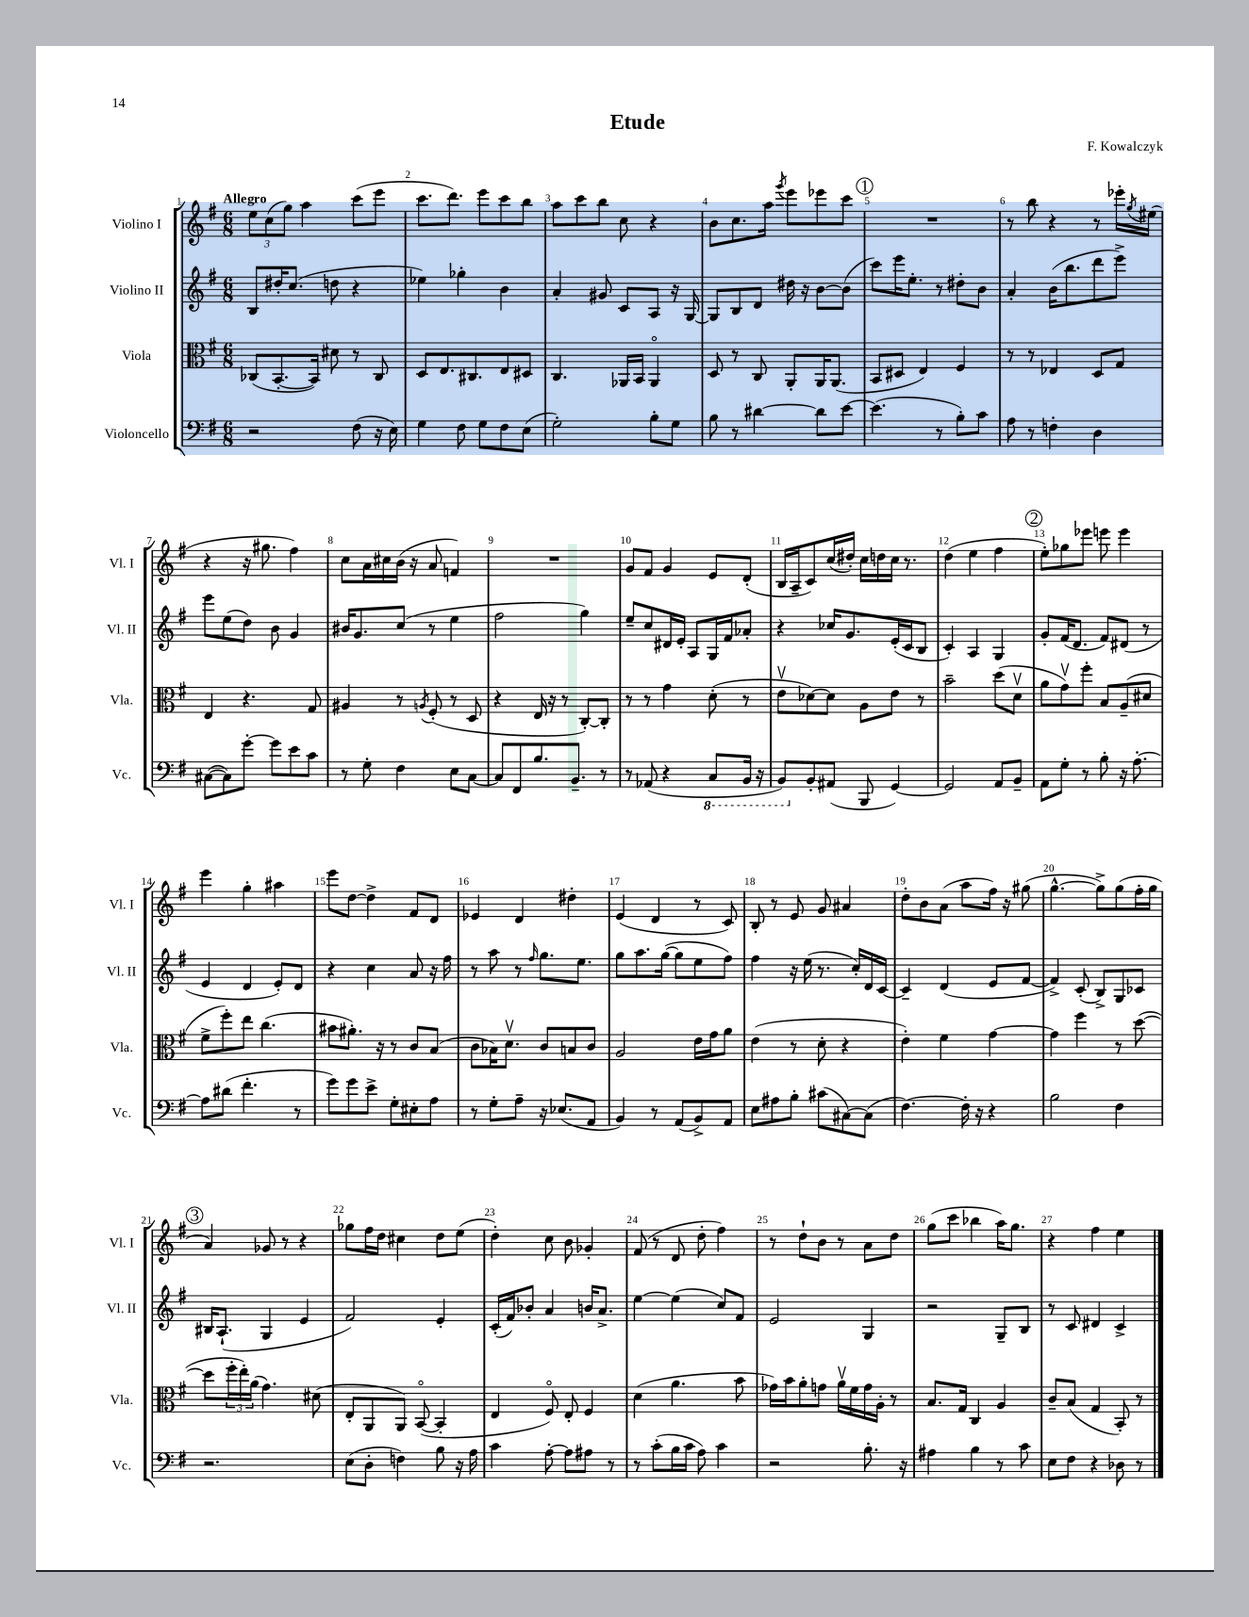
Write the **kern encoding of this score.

**kern	**kern	**kern	**kern
*staff4	*staff3	*staff2	*staff1
*clefF4	*clefC3	*clefG2	*clefG2
*k[f#]	*k[f#]	*k[f#]	*k[f#]
*M6/8	*M6/8	*M6/8	*M6/8
2r	(8C-	8B	12ee
.	.	.	(12cc
.	[8.BB'	16dd#'	.
.	.	.	12gg)
.	.	(8.cc	.
.	.	.	4aa
.	16BB])	.	.
.	8d#	8dd	.
(8F#	8r	4r	(8ccc
16r	8C-	.	8eee
16E)	.	.	.
=	=	=	=
4G	8D	4ee-)	8.ccc
.	8.E	.	.
.	.	.	8.ddd)
8F#	.	4gg-'	.
.	8.C#	.	.
8G	.	.	8eee
8F#	8E	4b	8ccc
(8E	8D#	.	8bb
=	=	=	=
2G')	4.C	4a'	8aa
.	.	.	8ccc
.	.	8g#	8bb
.	16AA-	8c	8cc
.	16BB	.	.
8B'	4AA-o	8A	4r
8G	.	16r	.
.	.	[16G	.
=	=	=	=
8B	8D	8G]	8b
8r	8r	8B	8.cc
[4d#	8C	8d	.
.	.	.	16aa
.	.	.	8qggg
.	8AA'	16dd#	8eee
.	.	16r	.
8d#]	16AA	[8b	8eee-
.	(8.AA	.	.
[8e	.	(8b]	8ccc
=	=	=	=
(4.e]	8BB	8ccc)	2.r
.	8D#	16eee	.
.	.	8.ee'	.
.	4E)	.	.
8r	.	8r	.
8B')	4F#	8dd#'	.
8c	.	8b	.
=	=	=	=
8A	8r	4a'	8r
8r	8r	.	8bb
4F'	4E-	(16b	4r
.	.	8.bb	.
4D	8D	8ddd	8r
.	8G	8eee^)	16eee-'
.	.	.	8qgg
.	.	.	(16ee#
=	=	=	=
([8C#	4E	8eee	4r
8C#])	.	(8ee	.
[8g'	4.r	8dd)	16r
.	.	.	8.gg#
8g]	.	8b	.
8e	.	4g	4ff#)
8c	8G	.	.
=	=	=	=
8r	4A#	16b#	8cc
.	.	8.g	.
8G'	.	.	16a
.	.	.	16cc#
4F#	8r	(8cc	(16b
.	.	.	16r
.	8qA	.	.
.	(8F#'	8r	8a
8E	8r	4ee	4f)
[8C	8D	.	.
=	=	=	=
8C]	4r	2ff#	2.r
8FF#	.	.	.
8.B	16E	.	.
.	16r	.	.
.	8r	.	.
8.BB~	.	.	.
.	[8C')	4gg)	.
8r	8C']	.	.
=	=	=	=
8r	8r	8ee~	8g
(8AA-	8r	8cc	8f#
4r	4g	16d#	4g
.	.	16e'	.
.	.	8A	.
8CC	(8d'	16G	8e
.	.	16f#	.
16BBB	8r	8a-'	(8d'
16r	.	.	.
=	=	=	=
8BBB)	8ev	4r	16B
.	.	.	16A~
8BB'	[8d-)	.	8c)
(8AA#	8d-]	16cc-	(16cc
.	.	8.g	16dd#')
8BBB	8A	.	16cc
.	.	.	16dd
[4GG)	8e	(16e'	16cc
.	.	16c	8.r
.	8r	8B	.
=	=	=	=
2GG]	2b~	4c')	(4dd
.	.	4A	4ee
8AA	(8dd	4G	4ff#
8BB~	8dv	.	.
=	=	=	=
8AA	8a	8g'	8ee')
8G'	8gv)	(16f#	8gg-
.	.	8.d	.
8r	8ff#'	.	8eee-
8B'	8B	8f#)	8eee
16r	(8A~	(8d#	4eee
[8.A'	.	.	.
.	8d#	8r	.
=	=	=	=
8A]	8f#^	4e	4eee
(8d#	8ff#')	.	.
4.f#'	8ee	4d	4gg'
.	(4.cc	.	.
.	.	8e')	4aa#
8r	.	8d	.
=	=	=	=
8g)	8b#	4r	8eee
8g	8.a#')	.	[8dd
8e^	.	4cc	4dd^]
.	16r	.	.
8G'	8r	.	.
8E#'	8c	8a	8f#
8A	(8B	16r	8d
.	.	16ff#	.
=	=	=	=
8r	8c	8r	4e-
8G'	16B-)	8aa	.
.	8.dv	.	.
8A~	.	8r	4d
.	.	16qqff#	.
16r	8c	8.gg	.
(8.E-	.	.	.
.	8B	.	4dd#'
.	.	8.ee	.
8AA	8c	.	.
=	=	=	=
4BB)	2A	8gg	(4e
.	.	8.aa	.
8r	.	.	4d
.	.	([16gg	.
(8AA	.	8gg]	.
8BB^)	16e	8ee	8r
.	16g	.	.
8AA	8a	8ff#)	8c)
=	=	=	=
8E	(4e	4ff#	8B'
8A#	.	.	8r
8B'	8r	16r	8e
.	.	(16ee	.
(8c#	8d'	8.r	8g
[8C#)	4r	.	4a#
.	.	16cc')	.
(8C#]	.	16d	.
.	.	[16c	.
=	=	=	=
[4.F#)	4e')	4c~]	8dd'
.	.	.	8b
.	4f#	(4d	(8a
16F#']	.	.	8aa
16r	.	.	.
4r	[4g	8e	16ff#)
.	.	.	16r
.	.	[8f#	(8gg#
=	=	=	=
2B	4g]	4f#^])	[4.gg^^
.	4ff#	(8c'	.
.	.	8B^)	8gg^])
4F#	8r	8G	(8gg
.	([8dd	8c-	16ff#'
.	.	.	16gg
=	=	=	=
2.r	8dd]	16B#	4a)
.	.	(8.A`	.
.	24ff#'	.	.
.	24ee')	.	.
.	(24a	.	.
.	4.g)	4G	8g-
.	.	.	8r
.	.	4e	4r
.	(8d#	.	.
=	=	=	=
(8E	8E'	2f#)	8gg-
8D'	8AA	.	16ff#
.	.	.	16dd
4F)	8AA)	.	4cc#
.	([8BBo	.	.
8B	4BB']	4e'	8dd
16r	.	.	(8ee
16A	.	.	.
=	=	=	=
4c	4E	(16c'	4dd')
.	.	16f#)	.
.	.	8b-'	.
[8A'	8F#o)	4a	8cc
8A]	8E'	.	8b
8A#	4F#	16b	4g-'
.	.	8.a^	.
8r	.	.	.
=	=	=	=
8r	(4d	[4ee	(8f#
(8c'	.	.	8r
16B	4.a	(4ee]	8d
16c	.	.	.
8A)	.	.	8dd'
4c	.	8cc)	4ff#)
.	8b	8f#	.
=	=	=	=
2r	16g-)	2e	8r
.	16b	.	.
.	8a'	.	8dd`
.	8g	.	8b
.	16av	.	8r
.	16f#	.	.
8.B'	16g	4G	8a
.	16A'	.	.
.	8r	.	8dd
16r	.	.	.
=	=	=	=
4A#	8.B	2r	(8gg
.	.	.	8ccc
.	16G	.	.
4B	4C	.	4bb-
8r	4A	8G~	16aa)
.	.	.	8.gg
8c	.	8B	.
=	=	=	=
8E	8c~	8r	4r
8F#	(8B	8c	.
4r	4G	4d#	4ff#
8D-	8BB')	4c^	4ee
8r	8r	.	.
==	==	==	==
*-	*-	*-	*-
